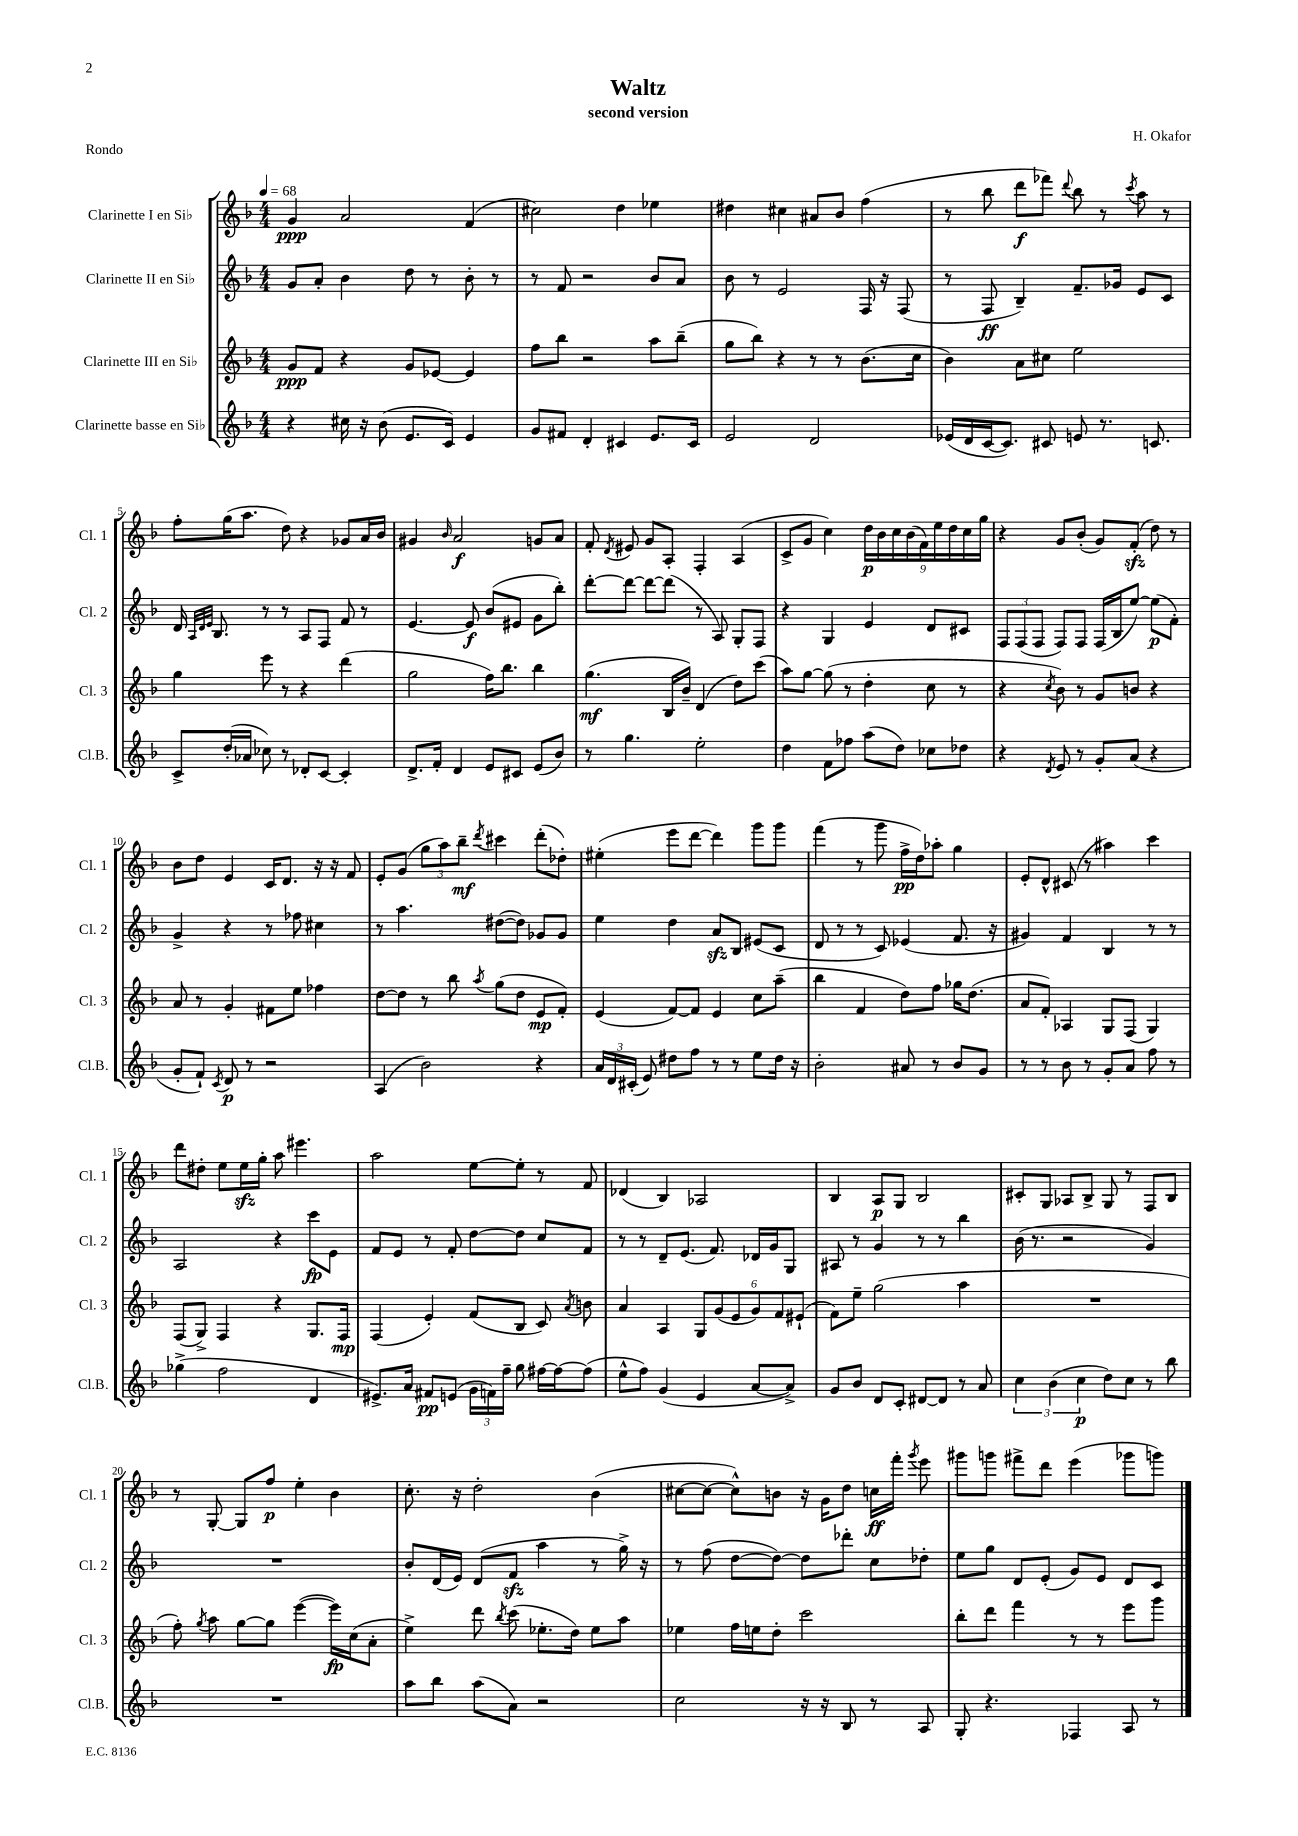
\header { title = "Waltz" composer = "H. Okafor" subtitle = "second version" piece = "Rondo" }
<<
\new StaffGroup <<
\new Staff = "s0" \with { instrumentName = "Clarinette I en Sib" shortInstrumentName = "Cl. 1" } {
    \clef treble \key f \major \numericTimeSignature \time 4/4 \tempo 4 = 68
    \autoBeamOff g'4\ppp a'2 f'4( |
    cis''2) d''4 ees''4 |
    dis''4 cis''4 ais'8[ bes'8] f''4( |
    r8 bes''8 d'''8[\f fes'''8]) \appoggiatura { d'''8 } bes''8 r8 \acciaccatura { c'''8 } a''8 r8 |
    f''8[-. g''16( a''8.] d''8) r4 ges'8[ a'16 bes'16] |
    gis'4 \grace { bes'16 } a'2\f g'8[ a'8] |
    f'8-. \acciaccatura { d'8 } eis'8 g'8[ a8]-. f4-. a4( |
    c'8[-> g'8] c''4) \tuplet 9/8 { d''16[\p bes'16 c''16 bes'16( f'16) e''16 d''16 c''16 g''16] } |
    r4 g'8[ bes'8]-.( g'8[) f'8]-.\sfz( d''8) r8 |
    bes'8[ d''8] e'4 c'16[ d'8.] r16 r16 f'8 |
    e'8[-. g'8]( \tuplet 3/2 { g''8[ a''8) bes''8]--\mf } \acciaccatura { d'''8 } cis'''4 d'''8[-.( des''8]-.) |
    eis''4-.( e'''8[ d'''8]~ d'''4) g'''8[ g'''8] |
    f'''4( r8 g'''8 f''16[->\pp d''16) aes''8]-. g''4 |
    e'8[-. d'8]-^ cis'8( r8 ais''4) c'''4 |
    d'''8[ dis''8]-. e''8[ e''16\sfz g''16]-. a''8 eis'''4. |
    a''2 e''8[~ e''8]-. r8 f'8 |
    des'4( bes4) aes2 |
    bes4 a8[\p g8] bes2 |
    cis'8[-. g8] aes8[ bes8]-> g8 r8 f8[ bes8] |
    r8 g8~-. g8[ f''8]\p e''4-. bes'4 |
    c''8.-. r16 d''2-. bes'4( |
    cis''8[~ cis''8]~ cis''8[-^) b'8] r16 g'16[ d''8] c''16[\ff f'''16]-. \acciaccatura { g'''8 } e'''8 |
    gis'''8[ g'''8] fis'''8[-> d'''8] e'''4( ges'''8[ g'''8]) \bar "|." |
}
\new Staff = "s1" \with { instrumentName = "Clarinette II en Sib" shortInstrumentName = "Cl. 2" } {
    \clef treble \key f \major \numericTimeSignature \time 4/4
    \autoBeamOff g'8[ a'8]-. bes'4 d''8 r8 bes'8-. r8 |
    r8 f'8 r2 bes'8[ a'8] |
    bes'8 r8 e'2 f16 r16 f8( |
    r8 f8\ff bes4--) f'8.[-- ges'16] e'8[ c'8] |
    d'16 \grace { a32[ d'32 e'32] } bes8. r8 r8 a8[ f8] f'8 r8 |
    e'4.~ e'8\f bes'8[( eis'8] g'8[ bes''8]-.) |
    d'''8[~-. d'''8]~ d'''8[~ d'''8]( r8 a8) g8[-. f8] |
    r4 g4 e'4 d'8[ cis'8] |
    \tuplet 3/2 { f8[ f8( f8] } f8[) f8] f16[( bes16 e''8]~) e''8[\p( f'8]-.) |
    g'4-> r4 r8 fes''8 cis''4 |
    r8 a''4. dis''8[~( dis''8]) ges'8[ ges'8] |
    e''4 d''4 a'8[\sfz bes8] eis'8[( c'8] |
    d'8 r8 r8 c'8) ees'4( f'8. r16 |
    gis'4) f'4 bes4 r8 r8 |
    a2 r4 c'''8[\fp e'8] |
    f'8[ e'8] r8 f'8-. d''8[~ d''8] c''8[ f'8] |
    r8 r8 d'8[-- e'8.]( f'8.) des'16[ g'16 g8] |
    ais8 r8 g'4 r8 r8 bes''4 |
    bes'16( r8. r2 g'4) |
    R1 |
    bes'8[-. d'16( e'16]) d'8[( f'8]\sfz a''4 r8 g''16->) r16 |
    r8 f''8( d''8[~ d''8]~) d''8[ des'''8]-. c''8[ des''8]-. |
    e''8[ g''8] d'8[ e'8]-.( g'8[) e'8] d'8[ c'8] \bar "|." |
}
\new Staff = "s2" \with { instrumentName = "Clarinette III en Sib" shortInstrumentName = "Cl. 3" } {
    \clef treble \key f \major \numericTimeSignature \time 4/4
    \autoBeamOff g'8[\ppp f'8] r4 g'8[ ees'8]~ ees'4 |
    f''8[ bes''8] r2 a''8[ bes''8]--( |
    g''8[ bes''8]) r4 r8 r8 bes'8.[( c''16] |
    bes'4) a'8[ cis''8] e''2 |
    g''4 e'''8 r8 r4 d'''4( |
    g''2 f''16[) bes''8.] bes''4 |
    g''4.\mf( bes16[ bes'16]--) d'4( d''8[) c'''8]( |
    a''8[) g''8]~ g''8( r8 d''4-. c''8 r8 |
    r4 \acciaccatura { c''8 } bes'8) r8 g'8[ b'8] r4 |
    a'8 r8 g'4-. fis'8[ e''8] fes''4 |
    d''8[~ d''8] r8 bes''8 \acciaccatura { a''8 } g''8[( d''8] e'8[\mp f'8]-.) |
    e'4( f'8[~) f'8] e'4 c''8[ a''8]--( |
    bes''4 f'4 d''8[) f''8] ges''16[ d''8.]( |
    a'8[ f'8]-.) aes4 g8[ f8]( g4) |
    f8[( g8]->) f4 r4 g8.[ f16]\mp |
    f4( e'4-.) f'8[( bes8] c'8) \acciaccatura { a'8 } b'8 |
    a'4 a4 \tuplet 6/4 { g8[ g'8( e'8 g'8) f'8 eis'8]-!( } |
    f'8[) e''8]-- g''2( a''4 |
    R1 |
    f''8-.) \acciaccatura { g''8 } a''8 g''8[~ g''8] e'''4~( e'''16[\fp) c''16( a'8]-. |
    e''4->) d'''8 \acciaccatura { bes''8 } c'''8( ees''8.[-. d''16]) ees''8[ a''8] |
    ees''4 f''16[ e''16 d''8]-. c'''2 |
    bes''8[-. d'''8] f'''4 r8 r8 e'''8[ g'''8] \bar "|." |
}
\new Staff = "s3" \with { instrumentName = "Clarinette basse en Sib" shortInstrumentName = "Cl.B." } {
    \clef treble \key f \major \numericTimeSignature \time 4/4
    \autoBeamOff r4 cis''16 r16 bes'8( e'8.[ c'16]) e'4 |
    g'8[ fis'8] d'4-. cis'4 e'8.[ cis'16] |
    e'2 d'2 |
    ees'16[( d'16 c'16~ c'8.]) cis'8 e'8 r8. c'8. |
    c'8[-> d''16-.( aes'16] ces''8) r8 des'8[-. c'8]~ c'4-. |
    d'8.[-> f'16]-. d'4 e'8[ cis'8] e'8[( bes'8]) |
    r8 g''4. e''2-. |
    d''4 f'8[ fes''8] a''8[( d''8]) ces''8[ des''8] |
    r4 \acciaccatura { d'8 } e'8 r8 g'8[-. a'8]( r4 |
    g'8[-. f'8]-!) \acciaccatura { c'8 } d'8\p r8 r2 |
    a4( bes'2) r4 |
    \tuplet 3/2 { a'16[ d'16 cis'16]-.( } e'8) dis''8[ f''8] r8 r8 e''8[ dis''16] r16 |
    bes'2-. ais'8 r8 bes'8[ g'8] |
    r8 r8 bes'8 r8 g'8[-. a'8] f''8 r8 |
    ges''4->( f''2 d'4 |
    eis'8.[->) a'16] fis'8[\pp e'8]( \tuplet 3/2 { g'16[ f'16) f''16]-- } g''8 fis''16[~ fis''16~ fis''8]( |
    e''8[-^ f''8]) g'4( e'4 a'8[~ a'8]->) |
    g'8[ bes'8] d'8[ c'8]-. dis'8[~ dis'8] r8 a'8 |
    \tuplet 3/2 { c''4 bes'4( c''4\p } d''8[) c''8] r8 bes''8 |
    R1 |
    a''8[ bes''8] a''8[( a'8]) r2 |
    c''2 r16 r16 bes8 r8 a8 |
    g8-. r4. fes4 a8 r8 \bar "|." |
}
>>
>>
